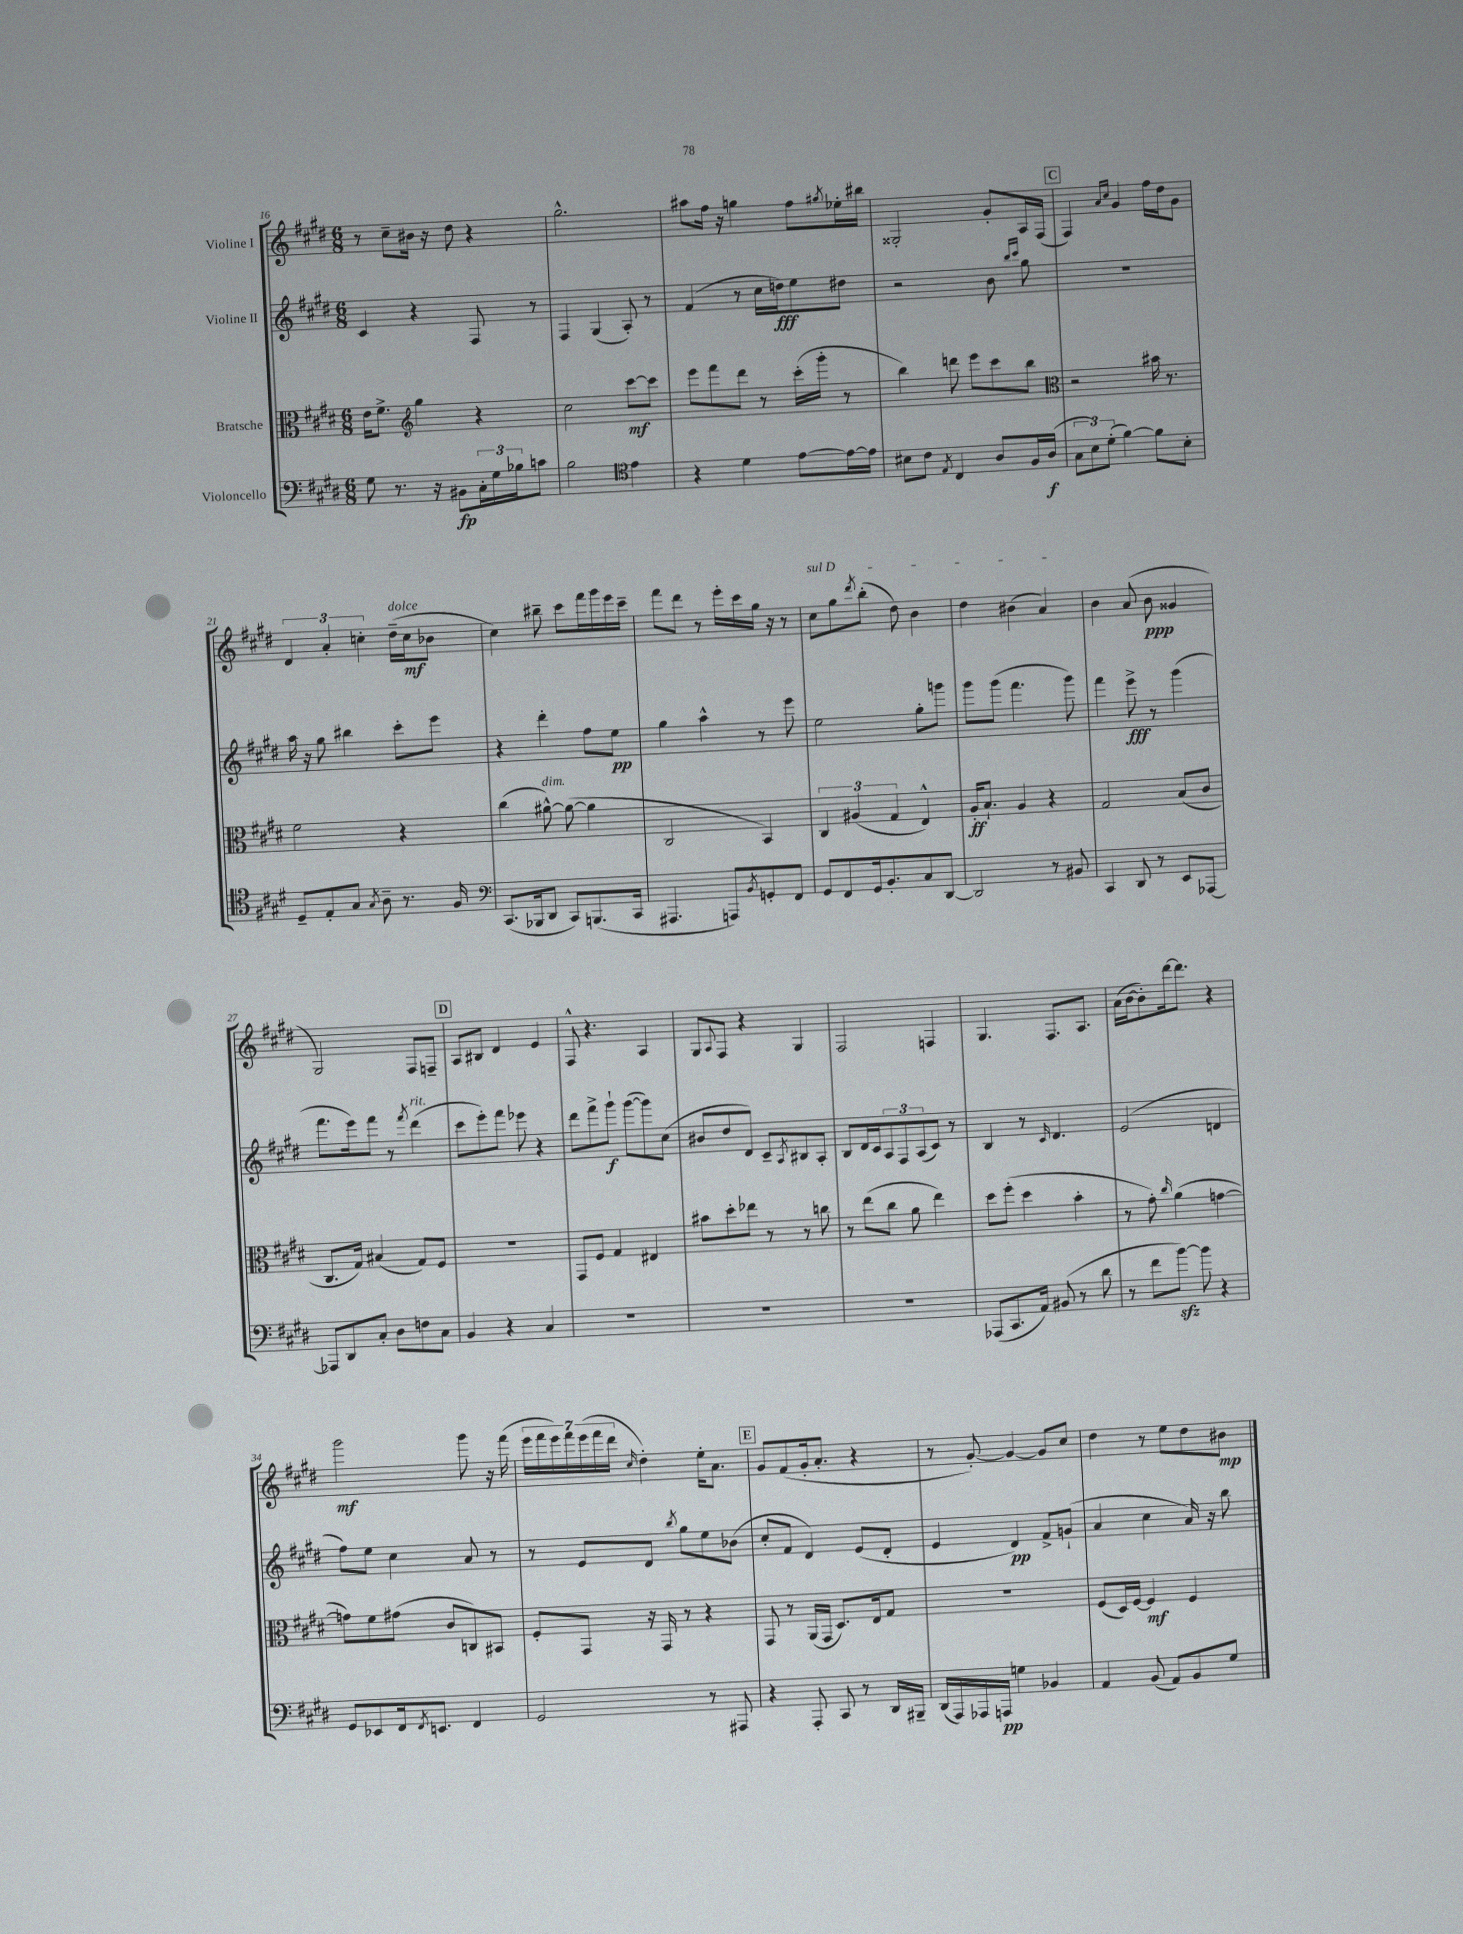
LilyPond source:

<<
\new StaffGroup <<
\new Staff = "s0" \with { instrumentName = "Violine I" } {
    \clef treble \key e \major \numericTimeSignature \time 6/8
    r8 cis''8-- bis'16 r16 dis''8 r4 |
    gis''2.-^ |
    ais''8 fis''16 r16 g''4 fis''8 \acciaccatura { gis''8 } ees''16-. bis''16 |
    gisis2-. gis'8-. a16 fis16( |
    \mark \markup { \box "C" } fis4) \grace { a'16 cis''16 } gis'4 fis''16 dis''16 gis'8 |
    \tuplet 3/2 { dis'4 a'4-. c''4-. } dis''16--^\markup { \italic "dolce" }( c''16\mf bes'8 |
    cis''4) bis''8-- cis'''8 fis'''16 gis'''16 e'''16 cis'''16-- |
    fis'''8 dis'''8 r8 e'''16-. cis'''16 gis''16 r16 r8 |
    \once \override TextSpanner.bound-details.left.text = \markup { \italic "sul D" } cis''8\startTextSpan gis''8 \acciaccatura { dis'''8 } b''8-.( dis''8) b'4 |
    dis''4 bis'4( a'4\stopTextSpan) |
    b'4 a'8( b'8\ppp gisis'4 |
    gis2) fis8 f8-- |
    \mark \markup { \box "D" } a8 bis8 dis'4 e'4 |
    fis8-^ r4. a4 |
    gis8 \appoggiatura { a8 } fis8 r4 gis4 |
    fis2 f4 |
    gis4. fis8. a8. |
    a'16( b'16~ b'8-.) dis'''16~ dis'''8. r4 |
    gis'''2\mf gis'''8 r16 fis'''16( |
    \tuplet 7/4 { e'''16 fis'''16 e'''16) fis'''16 e'''16( fis'''16 dis'''16 } \grace { cis''16 } dis''4-.) e''16-. a'8. |
    \mark \markup { \box "E" } gis'8 fis'8( gis'16-. a'8.-. r4 |
    r8 gis'8~-.) gis'4~ gis'8 cis''8 |
    dis''4 r8 e''8 dis''8 bis'8\mp \bar "|." |
}
\new Staff = "s1" \with { instrumentName = "Violine II" } {
    \clef treble \key e \major \numericTimeSignature \time 6/8
    cis'4 r4 fis8 r8 |
    fis4 gis4( a8-.) r8 |
    fis'4( r8 cis''16 d''16\fff) e''8 dis''8 |
    r2 b'8 \grace { b''16 cis'''16 } gis''8 |
    \mark \markup { \box "C" } r2. |
    a''16 r16 gis''8 bis''4 cis'''8-. e'''8 |
    r4 dis'''4-. fis''8 e''8\pp |
    gis''4 a''4-^ r8 e'''8 |
    e''2 gis''8-. g'''8 |
    gis'''8 gis'''8( fis'''4. gis'''8) |
    fis'''4 e'''8->\fff r8 gis'''4( |
    fis'''8. e'''16) fis'''8 r8 \acciaccatura { fis'''8 } dis'''4^\markup { \italic "rit." }( |
    \mark \markup { \box "D" } cis'''8 e'''8-.) fis'''8 ees'''8 r4 |
    dis'''8 fis'''8-> gis'''8-!\f gis'''8~( gis'''8) cis''8( |
    bis'8 dis''8 dis'8) cis'8-- \acciaccatura { a8 } bis8 a8-. |
    b8 dis'16 cis'16 \tuplet 3/2 { a8 fis8 a8( } cis'8) r8 |
    b4 r8 \grace { cis'16 } dis'4. |
    e'2( d'4 |
    fis''8) e''8 cis''4 a'8 r8 |
    r8 e'8 dis'8 \acciaccatura { b''8 } gis''8 e''8 bes'8( |
    \mark \markup { \box "E" } cis''8-. fis'8 dis'4) e'8( dis'8-. |
    e'4 dis'4\pp) fis'8-> g'8-!( |
    a'4 cis''4 a'16) r16 b''8 \bar "|." |
}
\new Staff = "s2" \with { instrumentName = "Bratsche" } {
    \clef alto \key e \major \numericTimeSignature \time 6/8
    e'16 fis'8.-> \clef treble gis''4 r4 |
    cis''2 cis'''8~\mf cis'''8 |
    e'''8 fis'''8 dis'''8 r8 cis'''16-.( gis'''16-. r8 |
    b''4) d'''8 e'''8 cis'''8 b''8 |
    \mark \markup { \box "C" } \clef alto r2 bis'16 r8. |
    fis'2 r4 |
    cis''4( ais'8~-^^\markup { \italic "dim." }) ais'8~( ais'4 |
    cis2 b,4) |
    \tuplet 3/2 { cis4 ais4( gis4 } e4-^) |
    a16-.\ff b8.-! a4 r4 |
    gis2 b8( cis'8 |
    cis8. gis16) bis4( gis8) fis8 |
    \mark \markup { \box "D" } r2. |
    gis,8 fis8 gis4 eis4 |
    bis'8 dis''8-. ees''8 r8 r8 c''8 |
    r8 e''8( cis''8 a'8 e''4) |
    dis''8 fis''8-.( dis''4 b'4-. |
    r8 gis'8-.) \grace { cis''16 } a'4( g'4~ |
    g'8) fis'8 gis'8( cis'8 c8) bis,8 |
    fis8-. gis,8 r16 gis,16 r8 r4 |
    \mark \markup { \box "E" } gis,8 r8 a,16( gis,16 dis8.) e16 gis8 |
    R2. |
    fis8( dis16) fis16~ fis4\mf fis4 \bar "|." |
}
\new Staff = "s3" \with { instrumentName = "Violoncello" } {
    \clef bass \key e \major \numericTimeSignature \time 6/8
    gis8 r8. r16 bis,8\fp \tuplet 3/2 { cis16-. gis16 bes16 } c'8 |
    b2 \clef tenor e'4 |
    r4 dis'4 e'8~ e'16~ e'16 |
    bis8 cis'8 \acciaccatura { e8 } cis4 a8 fis16 a16\f( |
    \mark \markup { \box "C" } \tuplet 3/2 { gis8 b8) dis'8-.( } fis'4~) fis'8 b8-. |
    dis8-- e8-. gis8 \acciaccatura { gis8 } a8-- r8. fis16 |
    \clef bass cis,8.( bes,,16 dis,8 cis,8) b,,8.( cis,16 |
    ais,,4. a,,8) \acciaccatura { b,8 } g,8-. fis,8 |
    gis,8 fis,8 gis,16 b,8.-. cis8 dis,8~ |
    dis,2 r8 bis,8 |
    cis,4 dis,8 r8 e,8 aes,,8~ |
    aes,,8 dis,8 cis8-. dis8 f8 cis8 |
    \mark \markup { \box "D" } b,4 r4 cis4 |
    R2. |
    R2. |
    R2. |
    aes,,8( cis,8. a,16) bis,8( r8 dis'8 |
    r8 fis'8 b'8~\sfz) b'8 r4 |
    gis,8 ees,8 fis,16 \acciaccatura { fis,8 } e,8. fis,4 |
    gis,2 r8 ais,,8 |
    \mark \markup { \box "E" } r4 a,,8-. cis,8 r8 dis,16 bis,,16-- |
    dis,16( a,,16) aes,,16 a,,16\pp g4 bes,4 |
    a,4 b,8( a,8) b,8 gis8 \bar "|." |
}
>>
>>
\layout { \context { \Score currentBarNumber = #16 } }
